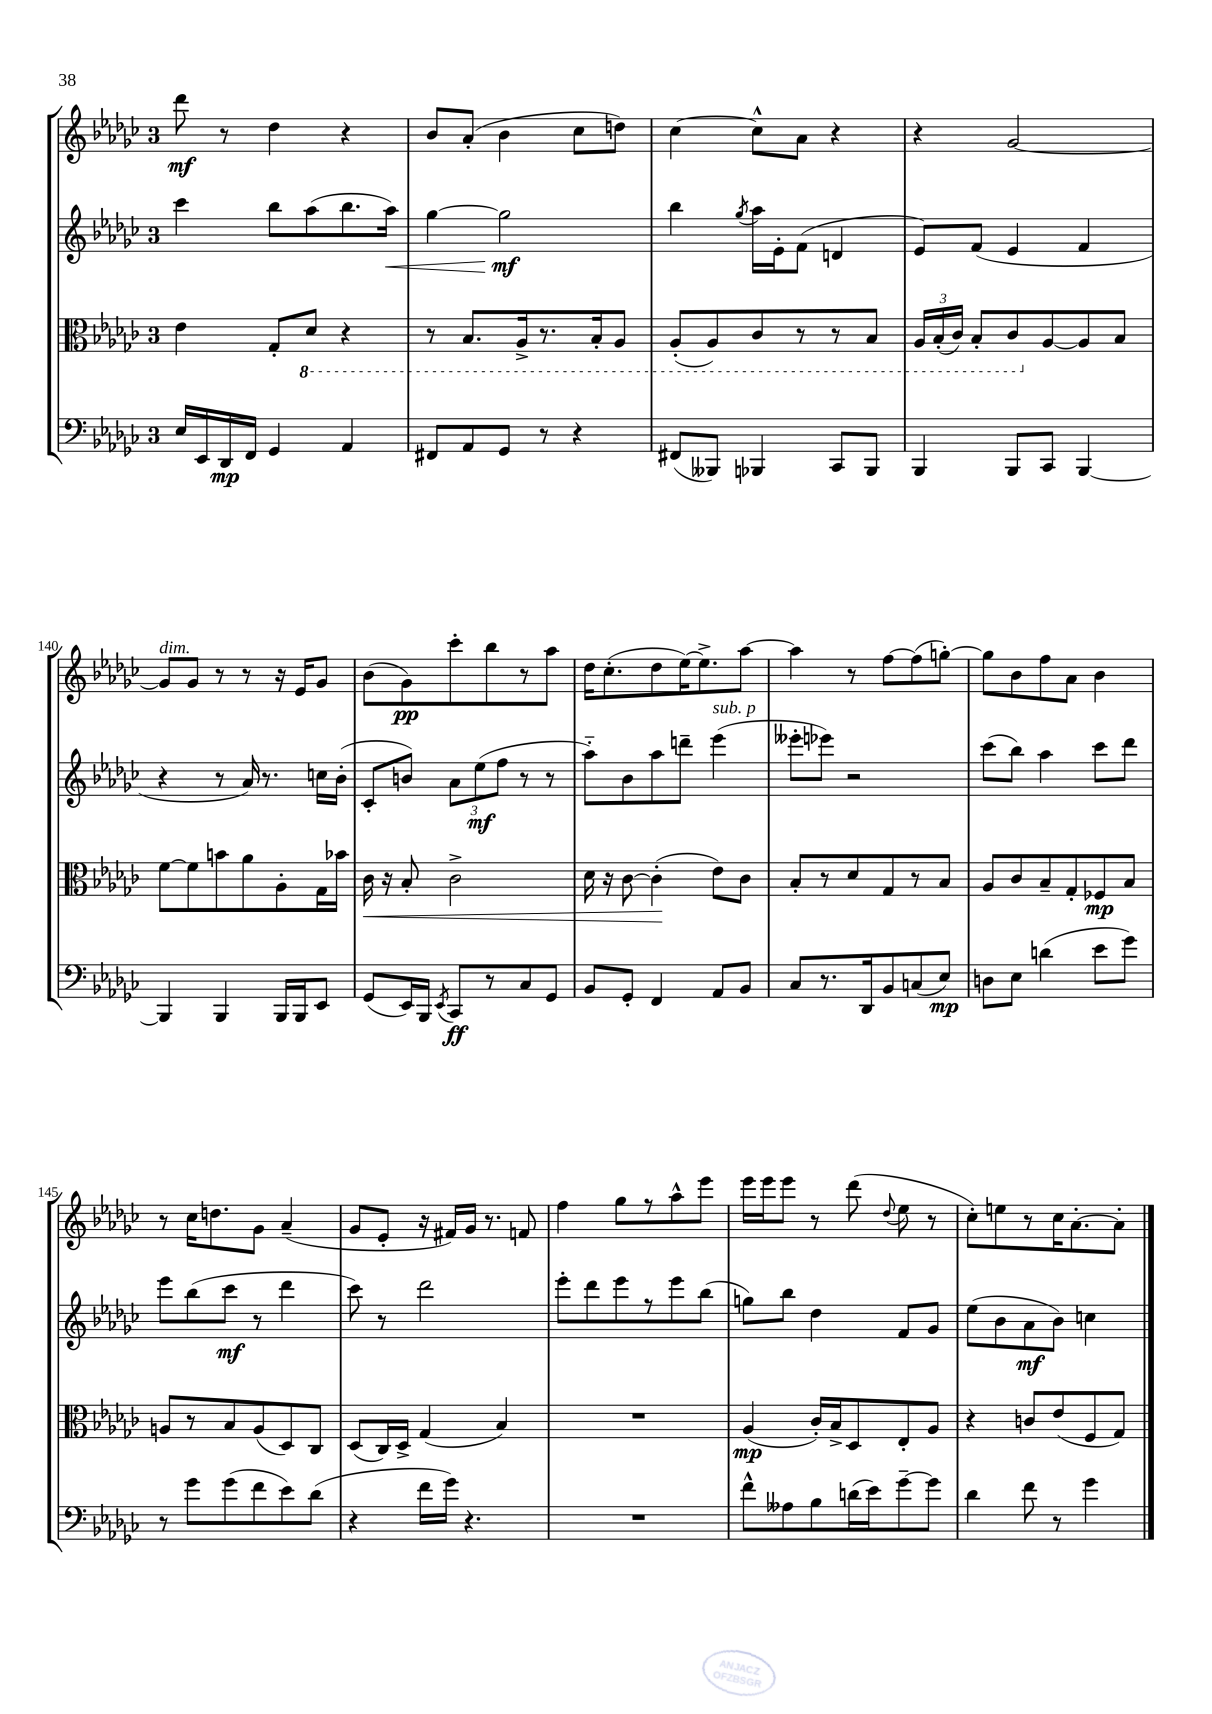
<<
\new StaffGroup <<
\new Staff = "s0" {
    \clef treble \key ges \major \once \override Staff.TimeSignature.style = #'single-digit \time 3/4
    \autoBeamOff des'''8\mf r8 des''4 r4 |
    bes'8[ aes'8]-.( bes'4 ces''8[ d''8]) |
    ces''4~ ces''8[-^ aes'8] r4 |
    r4 ges'2~ |
    ges'8[^\markup { \italic "dim." } ges'8] r8 r8 r16 ees'16[ ges'8] |
    bes'8[( ges'8\pp) ces'''8-. bes''8 r8 aes''8] |
    des''16[ ces''8.-.( des''8 ees''16~) ees''8.-> aes''8]~ |
    aes''4 r8 f''8[~ f''8( g''8]~-.) |
    g''8[ bes'8 f''8 aes'8] bes'4 |
    r8 ces''16[ d''8. ges'8] aes'4--( |
    ges'8[ ees'8]-. r16 fis'16[) ges'16] r8. f'8 |
    f''4 ges''8[ r8 aes''8-^ ees'''8] |
    ees'''16[ ees'''16 ees'''8] r8 des'''8( \appoggiatura { des''8 } ees''8 r8 |
    ces''8[-.) e''8 r8 ces''16 aes'8.~-. aes'8]-. \bar "|." |
}
\new Staff = "s1" {
    \clef treble \key ges \major \once \override Staff.TimeSignature.style = #'single-digit \time 3/4
    \autoBeamOff ces'''4 bes''8[ aes''8( bes''8. aes''16]\<) |
    ges''4~ ges''2\mf\! |
    bes''4 \acciaccatura { ges''8 } aes''16[ ees'16-. f'8]( d'4 |
    ees'8[) f'8]( ees'4 f'4 |
    r4 r8 aes'16) r8. c''16[ bes'16]-.( |
    ces'8[-. b'8]) \tuplet 3/2 { aes'8[ ees''8\mf( f''8] } r8 r8 |
    aes''8[-_) bes'8 aes''8 d'''8]-- ees'''4^\markup { \italic "sub. p" }( |
    eeses'''8[-. ees'''8]) r2 |
    ces'''8[( bes''8]) aes''4 ces'''8[ des'''8] |
    ees'''8[ bes''8( ces'''8]\mf r8 des'''4 |
    ces'''8) r8 des'''2 |
    ees'''8[-. des'''8 ees'''8 r8 ees'''8 bes''8]( |
    g''8[) bes''8] des''4 f'8[ ges'8] |
    ees''8[( bes'8 aes'8\mf bes'8]) c''4 \bar "|." |
}
\new Staff = "s2" {
    \clef alto \key ges \major \once \override Staff.TimeSignature.style = #'single-digit \time 3/4
    \autoBeamOff ees'4 ges8[-. \ottava #-1 des8] r4 |
    r8 bes,8.[ aes,16-> r8. bes,16-. aes,8] |
    aes,8[-.( aes,8) ces8 r8 r8 bes,8] |
    \tuplet 3/2 { aes,16[ bes,16-.( ces16]) } bes,8[-. ces8 \ottava #0 aes8~ aes8 bes8] |
    f'8[~ f'8 b'8 aes'8 aes8-. ges16 bes'16] |
    ces'16\< r16 bes8-. ces'2-> |
    des'16 r16 ces'8~ ces'4-.\!( ees'8[) ces'8] |
    bes8[-. r8 des'8 ges8 r8 bes8] |
    aes8[ ces'8 bes8-- ges8-. fes8\mp bes8] |
    a8[ r8 bes8 a8( des8) ces8] |
    des8[( ces16) des16]-> ges4( bes4) |
    R2. |
    aes4\mp( ces'16[-.) bes16-> des8 ees8-. aes8] |
    r4 c'8[ ees'8( f8 ges8]) \bar "|." |
}
\new Staff = "s3" {
    \clef bass \key ges \major \once \override Staff.TimeSignature.style = #'single-digit \time 3/4
    \autoBeamOff ees16[ ees,16 des,16\mp f,16] ges,4 aes,4 |
    fis,8[ aes,8 ges,8] r8 r4 |
    fis,8[( beses,,8]) bes,,4 ces,8[ bes,,8] |
    bes,,4 bes,,8[ ces,8] bes,,4~ |
    bes,,4 bes,,4 bes,,16[ bes,,16 ees,8] |
    ges,8[( ees,16) bes,,16] \acciaccatura { ees,8 } ces,8[\ff r8 ces8 ges,8] |
    bes,8[ ges,8]-. f,4 aes,8[ bes,8] |
    ces8[ r8. des,16 bes,8 c8( ees8]\mp) |
    d8[ ees8] d'4( ees'8[ ges'8]) |
    r8 ges'8[ ges'8( f'8 ees'8) des'8]( |
    r4 f'16[ ges'16]) r4. |
    R2. |
    f'8[-^ aeses8 bes8 d'16( ees'16) ges'8~-- ges'8] |
    des'4 f'8 r8 ges'4 \bar "|." |
}
>>
>>
\layout { \context { \Score currentBarNumber = #136 \override BarNumber.break-visibility = ##(#f #t #t) barNumberVisibility = #(every-nth-bar-number-visible 5) } }
